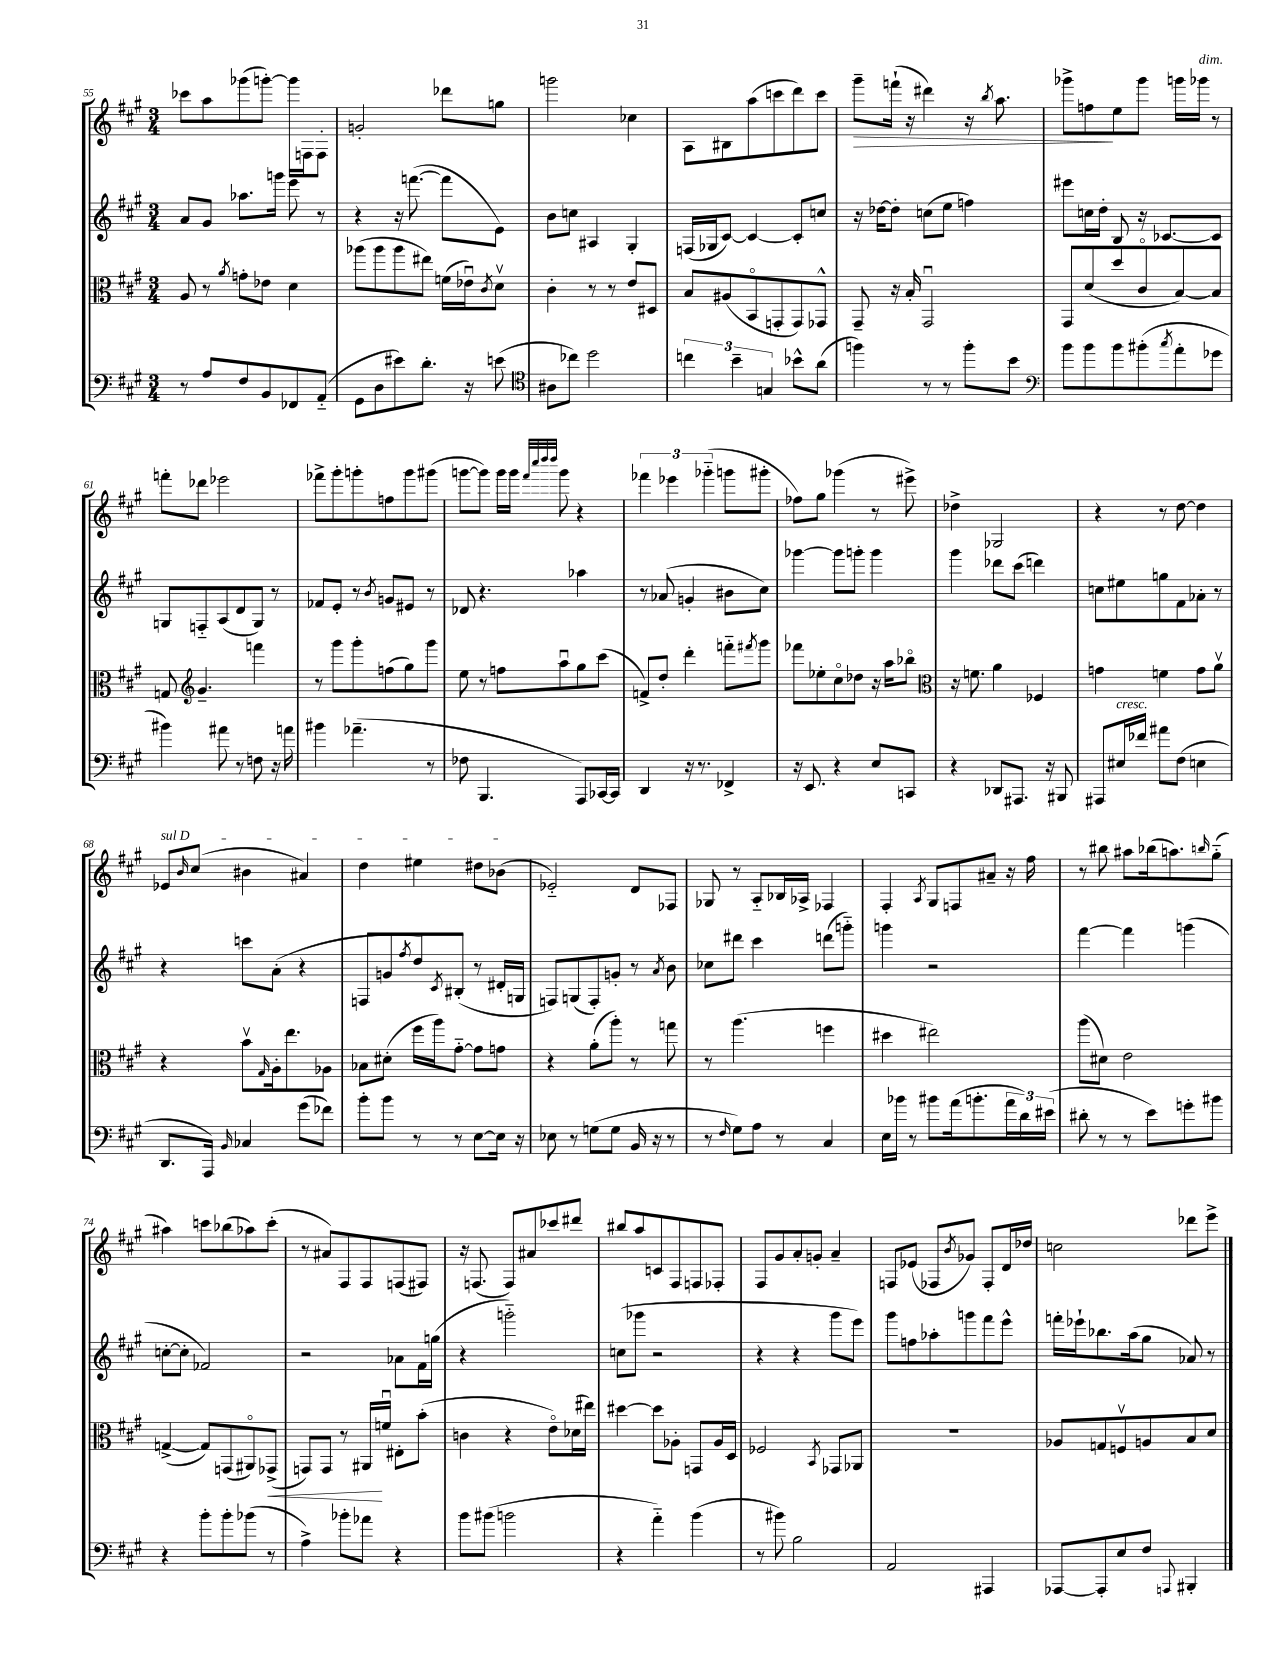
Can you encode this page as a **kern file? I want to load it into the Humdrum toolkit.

**kern	**kern	**kern	**kern
*staff4	*staff3	*staff2	*staff1
*clefF4	*clefC3	*clefG2	*clefG2
*k[f#c#g#]	*k[f#c#g#]	*k[f#c#g#]	*k[f#c#g#]
*M3/4	*M3/4	*M3/4	*M3/4
8r	8A/	8a/L	8ccc-\L
8A/L	8r	8g#/J	8aa\
.	8qa/	.	.
8F#/	8g'\L	8.aa-\L	(8ggg-\
8BB/	8e-\J	.	[8ggg'\J)
.	.	16ggg\Jk	.
8FF-/	4d\	8eee\	16ggg\]LL
.	.	.	16F\J
(8AA'~/J	.	8r	8F'\J
=	=	=	=
8GG#\L	(8aa-\L	4r	2g'/
8D\	8aa-\	.	.
8e#\)	8aa-\	16r	.
.	.	([8.fff\	.
8.d'\J	8ee#\J)	.	.
.	(16f\LL	8fff\]L	8ddd-\L
16r	16e-u\J)	.	.
.	8qc#/	.	.
(8e\	8dv\J	8e\J)	8gg\J
=	=	=	=
*clefC4	*	*	*
8A#\L	4c#'\	8b\L	2ggg\
8cc-\J)	.	8cc\J	.
2dd\	8r	4A#/	.
.	8r	.	.
.	8e/L	4G#'/	4cc-\
.	8D#/J	.	.
=	=	=	=
6cc\	8B/L	(16F/LL	8A\L
.	.	16G-/J	.
.	(8A#/	[8c#/J)	8B#\
6b~\	.	.	.
.	8BBo/	4c#/_	(8aa\
6G/	.	.	.
.	8GG'/	.	8ccc\
8b-^^\L	8GG/)	8c#'/]L	8ddd\)
(8a\J	8GG-^^/J	8cc/J	8ccc\J
=	=	=	=
4ff\)	8GG#~/	16r	8ggg#~\L
.	.	[16dd-\LK	.
.	16r	8dd-'\]J	(16fff`\Jk
.	16B'/	.	16r
8r	2GG#u/	(8cc\L	4ddd#\)
8r	.	8ee\J	.
8ff'\L	.	4ff\)	16r
.	.	.	8qbb/
.	.	.	8.aa\
8b\J	.	.	.
=	=	=	=
*clefF4	*	*	*
8b\L	8GG#/L	8eee#\L	8ggg-^\L
8b\	(8d/	16cc\L	8ff\
.	.	16dd'\JJ	.
8b\	8dd/	8B/	8ee\
(8b#'\	8c#o/	16r	8ggg-\J
.	.	[8.c-/L	.
8qcc#/	.	.	.
8a'\	[8B/)	.	16ggg\LL
.	.	.	16ggg-\JJ
8g-\J	8B/]J	8c-/]J	8r
=	=	=	=
4b#\)	8G/	8G/L	8fff'\L
*	*clefG2	*	*
.	4.g#~/	8F'~/	8ddd-\J
8a#\	.	(8A/	2eee-\
8r	.	8d/	.
8F\	4fff\	8G/J)	.
16r	.	8r	.
16a\	.	.	.
=	=	=	=
4b#\	8r	8f-/L	8fff-^\L
.	8ggg#\L	8e'/J	8ggg#'\
(4.a-~\	8ggg#'\	8r	8ggg'\
.	.	8qb/	.
.	(8ff\	8g/L	8ff\
.	8gg#\)	8e#/J	8ggg\
8r	8ggg#\J	8r	(8ggg#\J
=	=	=	=
8F-\	8ee\	8d-/	[8ggg\L
4.BBB/	8r	4.r	8ggg\]J)
.	8ff\L	.	16ggg\LL
.	.	.	16ggg\JJ
.	.	.	32qqfff#/LLL
.	.	.	32qqcccc#/
.	.	.	32qqdddd/
.	.	.	32qqdddd/JJJ
.	8aau\	.	8ggg\
8AAA/L)	8gg#\	4aa-\	4r
[16CC-/L	(8ccc#\J	.	.
16CC-/]JJ	.	.	.
=	=	=	=
4DD/	8f^/L)	8r	6fff-\
.	8dd'/J	(8a-/	.
.	.	.	6eee-\
16r	4ddd'\	4g'/	.
8.r	.	.	.
.	.	.	(6ggg-'~\
4FF-^/	8fff'~\L	8b#\L	8ggg\L
.	8qfff#/	.	.
.	8ggg#\J	8cc#\J)	8ggg#'\J
=	=	=	=
16r	8fff-\L	[4ggg-\	8ff-\L)
8.EE/	.	.	.
.	8ee-'\	.	8gg#\J
4r	8cc#o\	8ggg-\]L	(4ggg-\
.	8dd-\J	8ggg'\J	.
8E/L	16r	4ggg\	8r
.	16aa\LK	.	.
8CC/J	8bb-o\J	.	8eee#^\)
=	=	=	=
*	*clefC3	*	*
4r	16r	4ggg#\	4dd-^\
.	8.f\	.	.
8DD-/L	4a\	8ddd-\L	2G-/
8.AAA#/J	.	(8ccc#\J	.
.	4F-/	4ddd\)	.
16r	.	.	.
8BBB#/	.	.	.
=	=	=	=
8AAA#/L	4g\	8cc\L	4r
16E#/L	.	8ee#\	.
16f-/JJ	.	.	.
8a#\L	4f\	8gg\	8r
(8F#\J	.	8f#\	[8dd\
4E\	8g\L	8a-'\J	4dd\]
.	8av\J	8r	.
=	=	=	=
8.DD/L	4r	4r	8e-/L
.	.	.	16qqb/
.	.	.	(8cc#/J
16AAA/Jk)	.	.	.
16qqBB/	.	.	.
4C-/	8bv\L	8ccc\L	4b#\
.	16qqG#/	.	.
.	16A'\k	(8a'\J	.
.	8.ee\	.	.
(8g#\L	.	4r	4a#/)
8f-\J)	8A-\J	.	.
=	=	=	=
8b'\L	8B-\L	8F/L	4dd\
8b\J	(8d#'\J	8g/	.
.	.	8qff#/	.
8r	16ff#\LL	8dd/)	4ee#\
.	16aa\J)	.	.
.	.	8qc#/	.
8r	[8g#'~\J	(8B#'/J	.
[8E\L	8g#\]L	8r	8dd#\L
16E\]Jk	8g\J	16d#'/LL	(8b-\J
16r	.	16G/JJ	.
=	=	=	=
8E-\	4r	8F/L)	2e-'~/)
8r	.	(8G/	.
(8G\L	(8a'\L	8F'/)	.
8G\J	8aa'\J)	8g'/J	.
16BB/	8r	8r	8d/L
16r	.	.	.
.	.	8qa/	.
8r	8gg\	8b\	8F-/J
=	=	=	=
8r	8r	8cc-\L	8G-/
16qqF#/	.	.	.
8G#\L)	(4.aa\	8ddd#\J	8r
8A\J	.	4ccc#\	8A'~/L
8r	.	.	16B-/L
.	.	.	16A-^/JJ
4C#/	4ff\	(8ddd\L	4F-/
.	.	8ggg'~\J)	.
=	=	=	=
16E\LL	4dd#\	4ggg\	4F#'/
16b-\JJ	.	.	.
8r	.	.	.
.	.	.	8qA/
8b#\L	2ee#\)	2r	8G#/L
(16a\k	.	.	8F/
8.b'\	.	.	.
.	.	.	8a#~/J
24a\L	.	.	16r
24d\)	.	.	.
.	.	.	16ff#\
(24e#\JJ	.	.	.
=	=	=	=
8d#'\	(8aa\L	[4fff#\	8r
8r	8d#\J)	.	8bb#\
8r	2e\	4fff#\]	8aa#\L
8e\L)	.	.	(16bb-\k
.	.	.	8.aa\)
8g'\	.	(4ggg\	.
.	.	.	16qqbb/
8b#\J	.	.	(8gg#'~\J
=	=	=	=
4r	([4G^/	[8cc'\L	4aa#\)
.	.	8cc'\]J	.
8b'\L	8G/]L)	2f-/)	8ccc\L
8b'\	(8GG/	.	(8bb-\
(8b-\J	8AA#o/)	.	8aa-\)
8r	(8GG-^/J	.	(8ccc'\J
=	=	=	=
4A^\)	8GG/L)	2r	8r
.	8GG/J	.	8a#/L)
8b-'\L	8r	.	8F#/
8a-\J	16AA#/LL	.	8F#/
.	16fu/JJ	.	.
4r	8E#'\L	8a-\L	(8F/
.	(8b'\J	16f#\L	8F#/J)
.	.	(16gg\JJ	.
=	=	=	=
8b\L	4c\	4r	16r
.	.	.	(8.F/
(8b#\J	.	.	.
2b\	4r	2ggg'~\)	8F/L)
.	.	.	8a#/
.	8eo\L)	.	8ccc-/
.	(16d-\L	.	8ddd#/J
.	16ee#\JJ)	.	.
=	=	=	=
4r	[4dd#\	(8cc\L	8bb#/L
.	.	8ggg-\J	8aa/
4a'~\)	8dd#\]L	2r	8c/
.	8A-'\J	.	8F#/
(4b\	8GG/L	.	8F/
.	16A-/L	.	8F-'/J
.	16D/JJ	.	.
=	=	=	=
8r	2F-/	4r	8F#/L
8b#\)	.	.	8g#/
2B\	.	4r	8a'/
.	.	.	8g'/J
.	8qBB/	.	.
.	8GG-/L	8ggg#\L	4a~/
.	8AA-/J	8eee\J)	.
=	=	=	=
2AA/	2.r	8ggg#\L	8F/L
.	.	8ff\	(8e-/J
.	.	8aa-'\	8F-/L
.	.	.	8qb/
.	.	8ggg\	8g-/J)
4AAA#/	.	8fff#\	8F-'/L
.	.	8eee^^\J	16d/L
.	.	.	16dd-/JJ
=	=	=	=
[8AAA-/L	8A-/L	16fff'\LL	2cc\
.	.	16eee-`\J	.
8AAA-'/]	8G/	8.bb-\	.
8E/	8Fv/	.	.
.	.	(16aa\k	.
8F#/J	8A/	8gg#\J	.
8qqAAA/	.	.	.
4BBB#'/	8B/	8a-/)	8ddd-\L
.	8d/J	8r	8eee^\J
==	==	==	==
*-	*-	*-	*-
